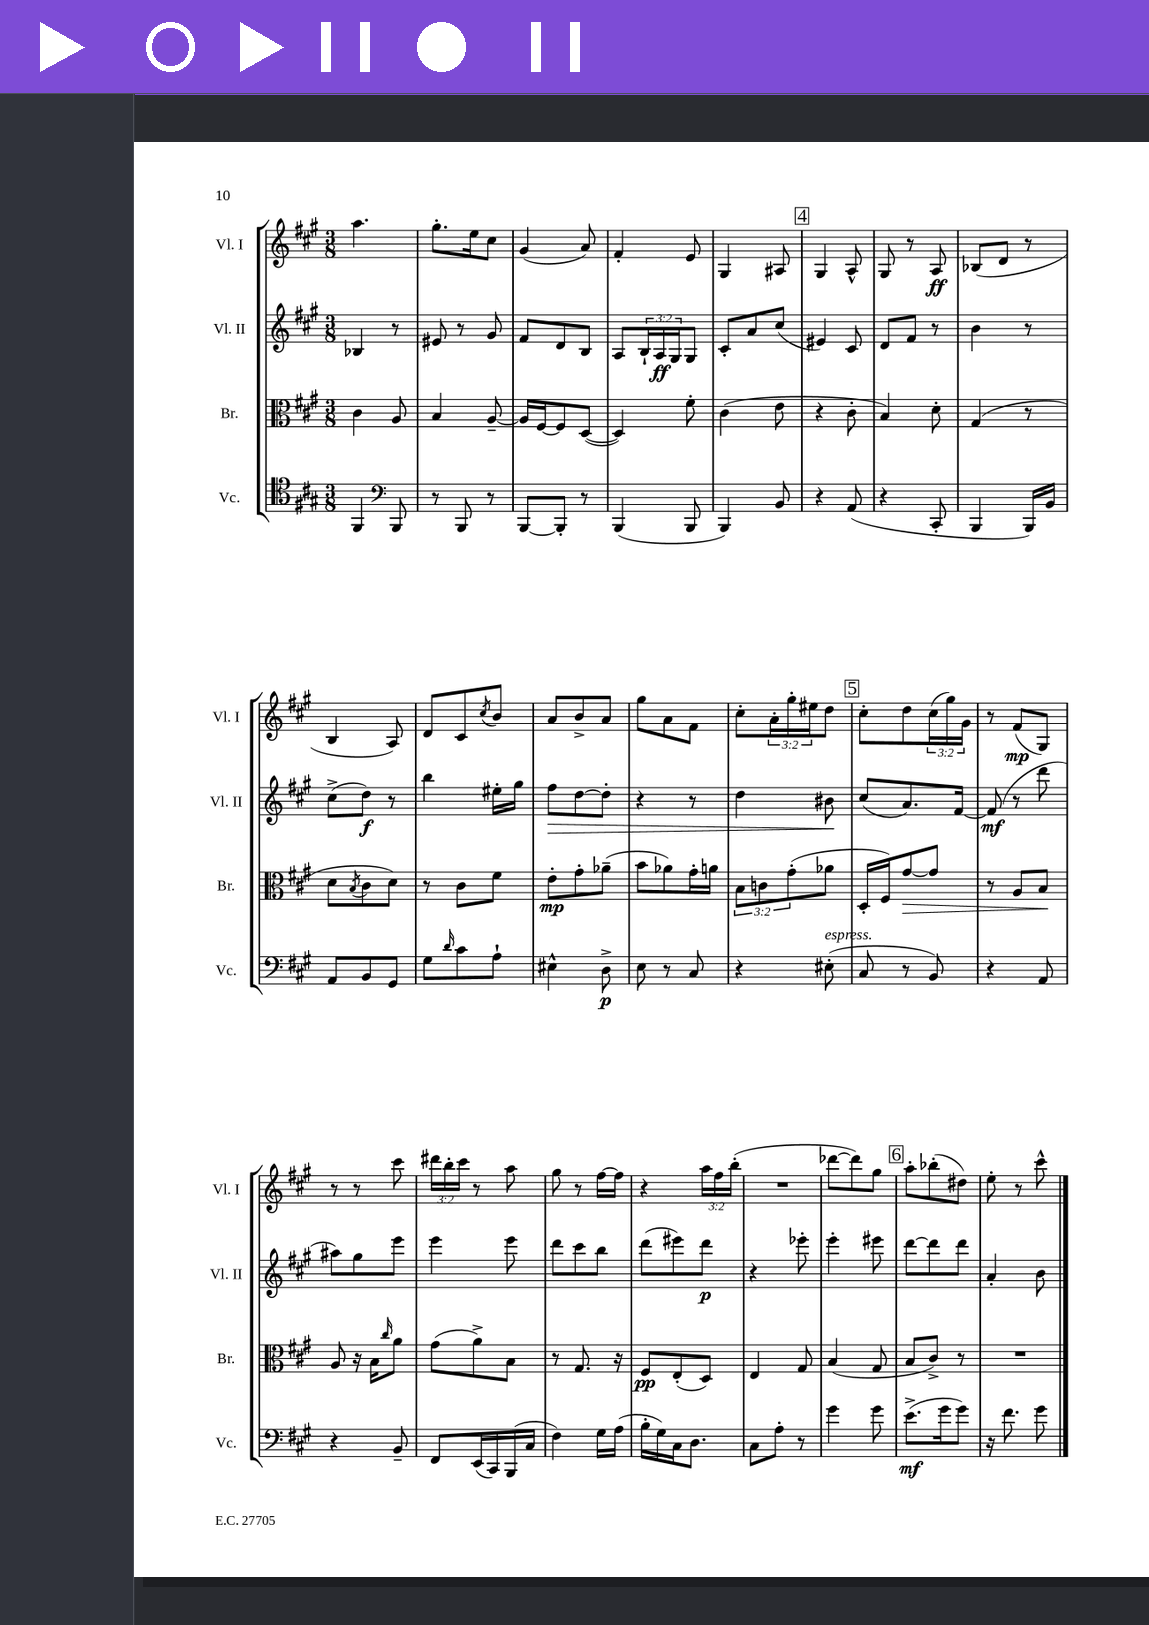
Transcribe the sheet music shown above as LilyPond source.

<<
\new StaffGroup <<
\new Staff = "s0" \with { instrumentName = "Vl. I" shortInstrumentName = "Vl. I" } {
    \clef treble \key a \major \numericTimeSignature \time 3/8 \override Staff.TupletNumber.text = #tuplet-number::calc-fraction-text
    a''4. |
    gis''8.-. e''16 cis''8 |
    gis'4( a'8) |
    fis'4-. e'8 |
    gis4 ais8 |
    \mark \markup { \box "4" } gis4 a8-^ |
    gis8 r8 a8\ff |
    bes8( d'8 r8 |
    b4 a8) |
    d'8 cis'8 \acciaccatura { cis''8 } b'8 |
    a'8 b'8-> a'8 |
    gis''8 a'8 fis'8 |
    cis''8-. \tuplet 3/2 { a'16-. gis''16-. eis''16 } d''8 |
    \mark \markup { \box "5" } cis''8-. d''8 \tuplet 3/2 { cis''16( gis''16) gis'16 } |
    r8 fis'8\mp( gis8) |
    r8 r8 cis'''8 |
    \tuplet 3/2 { dis'''16 b''16-. cis'''16 } r8 a''8 |
    gis''8 r8 fis''16~ fis''16 |
    r4 \tuplet 3/2 { a''16 fis''16 b''16-.( } |
    R4. |
    des'''8~ des'''8) gis''8 |
    \mark \markup { \box "6" } a''8-. bes''8-.( dis''8) |
    e''8-. r8 cis'''8-^ \bar "|." |
}
\new Staff = "s1" \with { instrumentName = "Vl. II" shortInstrumentName = "Vl. II" } {
    \clef treble \key a \major \numericTimeSignature \time 3/8 \override Staff.TupletNumber.text = #tuplet-number::calc-fraction-text
    bes4 r8 |
    eis'8 r8 gis'8 |
    fis'8 d'8 b8 |
    a8 \tuplet 3/2 { b16-! a16\ff gis16 } gis8 |
    cis'8-. a'8 cis''8( |
    \mark \markup { \box "4" } eis'4) cis'8 |
    d'8 fis'8 r8 |
    b'4 r8 |
    cis''8->( d''8\f) r8 |
    b''4 eis''16-. gis''16 |
    fis''8\> d''8~ d''8-. |
    r4 r8 |
    d''4 bis'8\! |
    \mark \markup { \box "5" } cis''8( a'8.) fis'16~ |
    fis'8\mf( r8 d'''8 |
    ais''8) gis''8 e'''8 |
    e'''4 e'''8 |
    d'''8 cis'''8 b''8 |
    d'''8( eis'''8) d'''8\p |
    r4 ees'''8-. |
    e'''4-. eis'''8 |
    \mark \markup { \box "6" } d'''8~ d'''8 d'''8 |
    a'4-. b'8 \bar "|." |
}
\new Staff = "s2" \with { instrumentName = "Br." shortInstrumentName = "Br." } {
    \clef alto \key a \major \numericTimeSignature \time 3/8 \override Staff.TupletNumber.text = #tuplet-number::calc-fraction-text
    cis'4 a8 |
    b4 a8~-- |
    a16 fis16~ fis8 d8~( |
    d4) fis'8-. |
    cis'4( e'8 |
    \mark \markup { \box "4" } r4 cis'8-. |
    b4) d'8-. |
    gis4( r8 |
    d'8 \acciaccatura { b8 } cis'8 d'8) |
    r8 cis'8 fis'8 |
    e'8-.\mp gis'8-. aes'8--( |
    b'8 aes'8) gis'16-. a'16 |
    \tuplet 3/2 { b8 c'8 gis'8-.( } aes'8 |
    \mark \markup { \box "5" } d16-. fis16) gis'8~\> gis'8 |
    r8 a8 b8\! |
    a8 r16 b16 \grace { cis''16 } a'8 |
    gis'8( a'8->) b8 |
    r8 gis8. r16 |
    fis8\pp e8-.( d8) |
    e4 gis8 |
    b4( gis8 |
    \mark \markup { \box "6" } b8 cis'8->) r8 |
    R4. \bar "|." |
}
\new Staff = "s3" \with { instrumentName = "Vc." shortInstrumentName = "Vc." } {
    \clef tenor \key a \major \numericTimeSignature \time 3/8
    fis,4 \clef bass b,,8 |
    r8 b,,8 r8 |
    b,,8~ b,,8-. r8 |
    b,,4( b,,8 |
    b,,4) b,8 |
    \mark \markup { \box "4" } r4 a,8( |
    r4 cis,8-. |
    b,,4 b,,16) b,16 |
    a,8 b,8 gis,8 |
    gis8 \grace { d'16 } cis'8 a8-! |
    eis4-^ d8->\p |
    e8 r8 cis8 |
    r4 eis8-.^\markup { \italic "espress." }( |
    \mark \markup { \box "5" } cis8 r8 b,8) |
    r4 a,8 |
    r4 b,8-- |
    fis,8 e,16( cis,16) b,,16( cis16 |
    fis4) gis16 a16( |
    b16-. gis16) cis16 d8. |
    cis8 a8-. r8 |
    gis'4 gis'8 |
    \mark \markup { \box "6" } e'8.->\mf( gis'16 gis'8) |
    r16 fis'8. gis'8 \bar "|." |
}
>>
>>
\layout { \context { \Score \remove "Bar_number_engraver" } }
